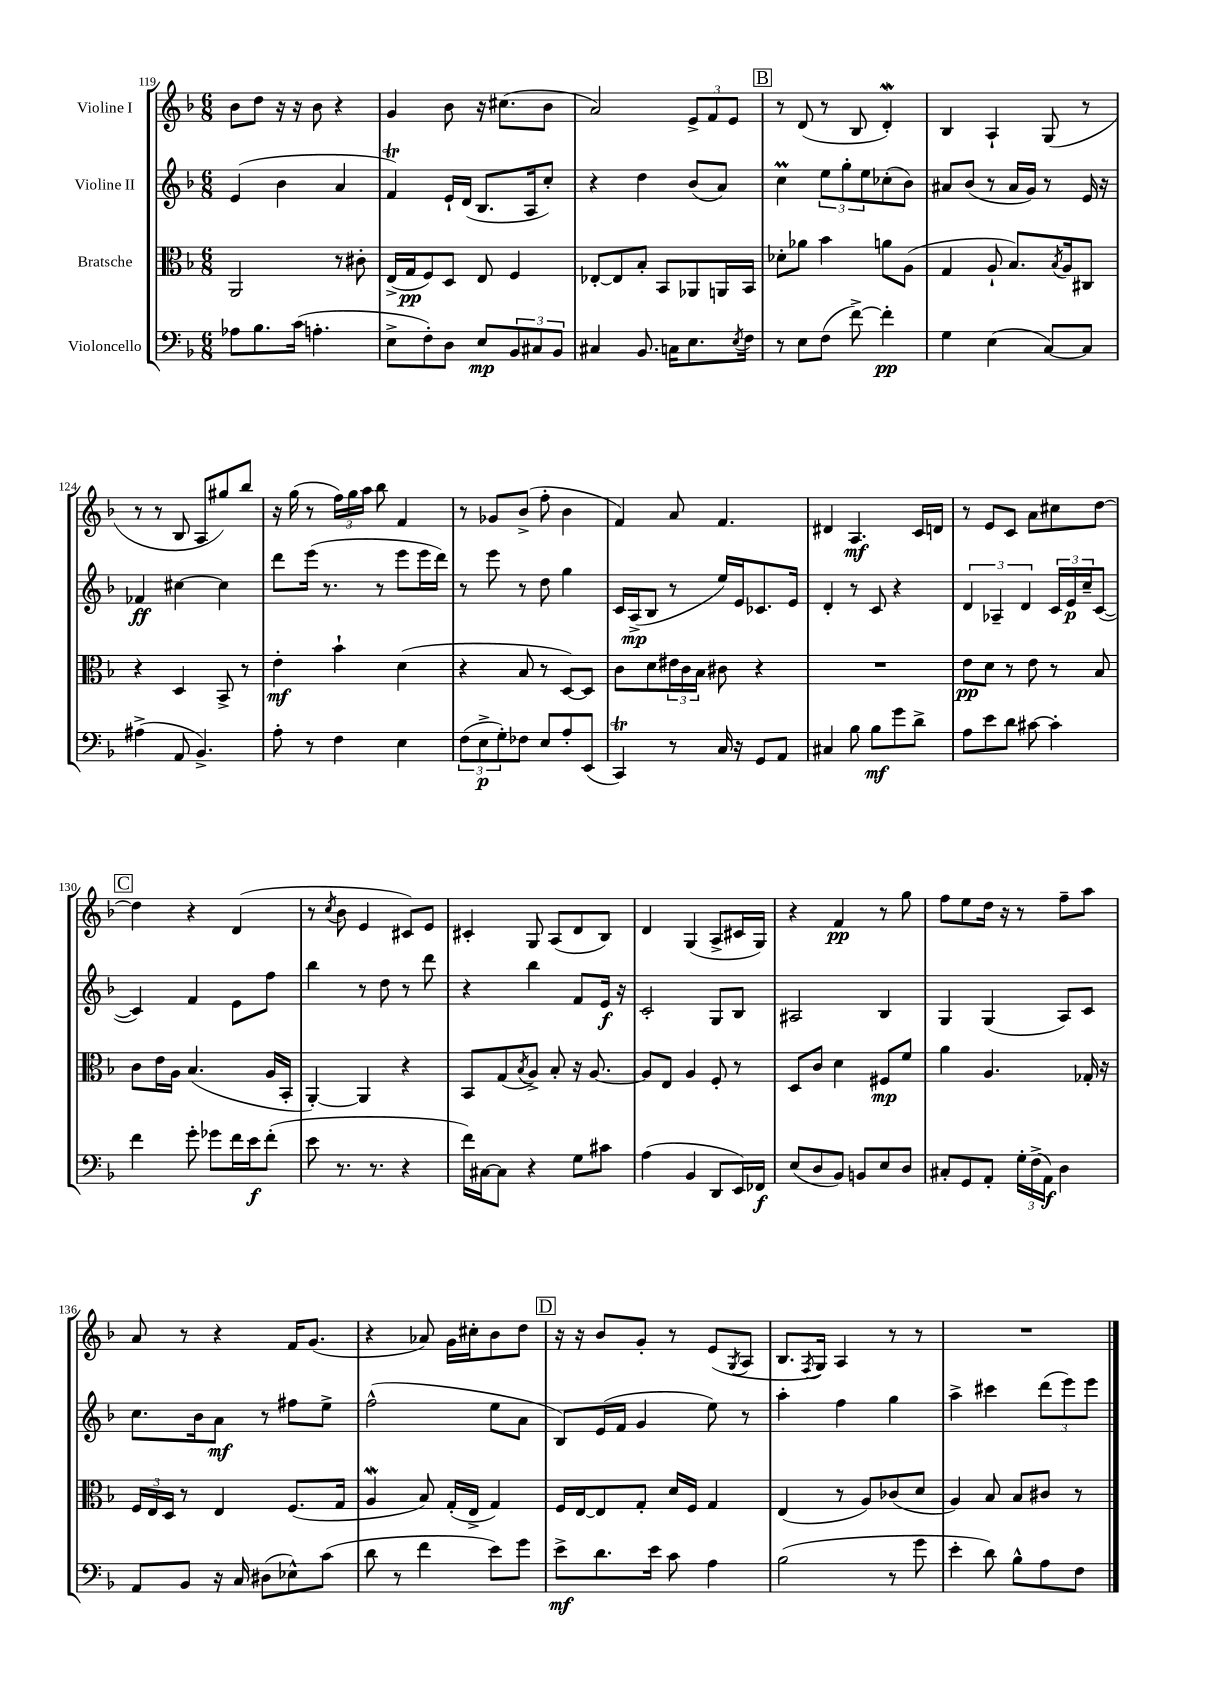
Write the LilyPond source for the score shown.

<<
\new StaffGroup <<
\new Staff = "s0" \with { instrumentName = "Violine I" } {
    \clef treble \key f \major \numericTimeSignature \time 6/8
    bes'8 d''8 r16 r16 bes'8 r4 |
    g'4 bes'8 r16 cis''8.( bes'8 |
    a'2) \tuplet 3/2 { e'8-> f'8 e'8 } |
    \mark \markup { \box "B" } r8 d'8( r8 bes8 d'4-.\mordent) |
    bes4 a4-! g8( r8 |
    r8 r8 bes8 a8 gis''8) bes''8 |
    r16 g''16( r8 \tuplet 3/2 { f''16) g''16 a''16 } bes''8 f'4 |
    r8 ges'8 bes'8->( f''8-. bes'4 |
    f'4) a'8 f'4. |
    dis'4 a4.\mf c'16 d'16 |
    r8 e'8 c'8 a'8 cis''8 d''8~ |
    \mark \markup { \box "C" } d''4 r4 d'4( |
    r8 \acciaccatura { c''8 } bes'8 e'4 cis'8) e'8 |
    cis'4-. g8 a8( d'8 bes8) |
    d'4 g4( a8-> cis'16 g16) |
    r4 f'4\pp r8 g''8 |
    f''8 e''8 d''16 r16 r8 f''8-- a''8 |
    a'8 r8 r4 f'16 g'8.( |
    r4 aes'8) g'16 cis''16-. bes'8 d''8 |
    \mark \markup { \box "D" } r16 r16 bes'8 g'8-. r8 e'8( \acciaccatura { g8 } a8 |
    bes8. \acciaccatura { f8 } g16) a4 r8 r8 |
    R2. \bar "|." |
}
\new Staff = "s1" \with { instrumentName = "Violine II" } {
    \clef treble \key f \major \numericTimeSignature \time 6/8
    e'4( bes'4 a'4 |
    f'4\trill) e'16-! d'16( bes8. a16 c''8-.) |
    r4 d''4 bes'8( a'8) |
    \mark \markup { \box "B" } c''4\prall \tuplet 3/2 { e''8 g''8-. e''8 } ces''8-.( bes'8) |
    ais'8 bes'8( r8 ais'16 g'16) r8 e'16 r16 |
    fes'4\ff cis''4~ cis''4 |
    d'''8 e'''16( r8. r8 e'''8 e'''16 d'''16) |
    r8 e'''8 r8 d''8 g''4 |
    c'16 a16->\mp( bes8 r8 e''16) e'16 ces'8. e'16 |
    d'4-. r8 c'8 r4 |
    \tuplet 3/2 { d'4 aes4-- d'4 } \tuplet 3/2 { c'16 e'16\p c''16-- } c'8~( |
    \mark \markup { \box "C" } c'4) f'4 e'8 f''8 |
    bes''4 r8 d''8 r8 d'''8 |
    r4 bes''4 f'8 e'16\f r16 |
    c'2-. g8 bes8 |
    ais2 bes4 |
    g4 g4( a8) c'8 |
    c''8. bes'16 a'8\mf r8 fis''8 e''8-> |
    f''2-^( e''8 a'8 |
    \mark \markup { \box "D" } bes8) e'16( f'16 g'4 e''8) r8 |
    a''4-. f''4 g''4 |
    a''4-> cis'''4 \tuplet 3/2 { d'''8( e'''8) e'''8 } \bar "|." |
}
\new Staff = "s2" \with { instrumentName = "Bratsche" } {
    \clef alto \key f \major \numericTimeSignature \time 6/8
    a,2 r8 cis'8-. |
    e16->( g16\pp f8) d8 e8 f4 |
    ees8~-. ees8 bes8-. bes,8 aes,8 a,16 bes,16 |
    \mark \markup { \box "B" } des'8-. aes'8 bes'4 a'8 a8( |
    g4 a8-! bes8.) \acciaccatura { bes8 } a16 cis8 |
    r4 d4 bes,8-> r8 |
    e'4-.\mf bes'4-! d'4( |
    r4 bes8 r8 d8~) d8 |
    c'8 d'8 \tuplet 3/2 { eis'16 c'16 bes16 } cis'8 r4 |
    R2. |
    e'8\pp d'8 r8 e'8 r8 bes8 |
    \mark \markup { \box "C" } c'8 e'16 a16 bes4.( a16 bes,16-. |
    a,4~-.) a,4 r4 |
    bes,8 g8( \acciaccatura { bes8 } a8->) bes8-. r16 a8.~ |
    a8 e8 a4 f8-. r8 |
    d8 c'8 d'4 fis8\mp f'8 |
    a'4 a4. ges16-. r16 |
    \tuplet 3/2 { f16 e16 d16 } r8 e4 f8.( g16 |
    a4\mordent bes8) g16-.( e16-> g4) |
    \mark \markup { \box "D" } f16 e16~ e8 g8-. d'16 f16 g4 |
    e4( r8 a8) ces'8( d'8 |
    a4) bes8 bes8 cis'8 r8 \bar "|." |
}
\new Staff = "s3" \with { instrumentName = "Violoncello" } {
    \clef bass \key f \major \numericTimeSignature \time 6/8
    aes8 bes8. c'16( a4.-. |
    e8-> f8-.) d8 e8\mp \tuplet 3/2 { bes,8 cis8 bes,8 } |
    cis4 bes,8. c16 e8. \acciaccatura { e8 } f16 |
    \mark \markup { \box "B" } r8 e8 f8( f'8~->) f'4-.\pp |
    g4 e4( c8~) c8 |
    ais4->( a,8 bes,4.->) |
    a8-. r8 f4 e4 |
    \tuplet 3/2 { f8( e8->\p g8-.) } fes8 e8 a8-. e,8( |
    c,4\trill) r8 c16 r16 g,8 a,8 |
    cis4 bes8 bes8\mf g'8 d'8-> |
    a8 e'8 d'8 cis'8~ cis'4-. |
    \mark \markup { \box "C" } f'4 g'8-. ges'8 f'16 e'16\f f'8-.( |
    e'8 r8. r8. r4 |
    f'16) cis16~ cis8 r4 g8 cis'8 |
    a4( bes,4 d,8 e,16) fes,16\f |
    e8( d8 bes,8) b,8 e8 d8 |
    cis8-. g,8 a,8-. \tuplet 3/2 { g16-. f16->( a,16\f) } d4 |
    a,8 bes,8 r16 c16 dis8( ees8-^) c'8( |
    d'8 r8 f'4 e'8) g'8 |
    \mark \markup { \box "D" } e'8->\mf d'8. e'16 c'8 a4 |
    bes2( r8 g'8 |
    e'4-. d'8) bes8-^ a8 f8 \bar "|." |
}
>>
>>
\layout { \context { \Score currentBarNumber = #119 } }
